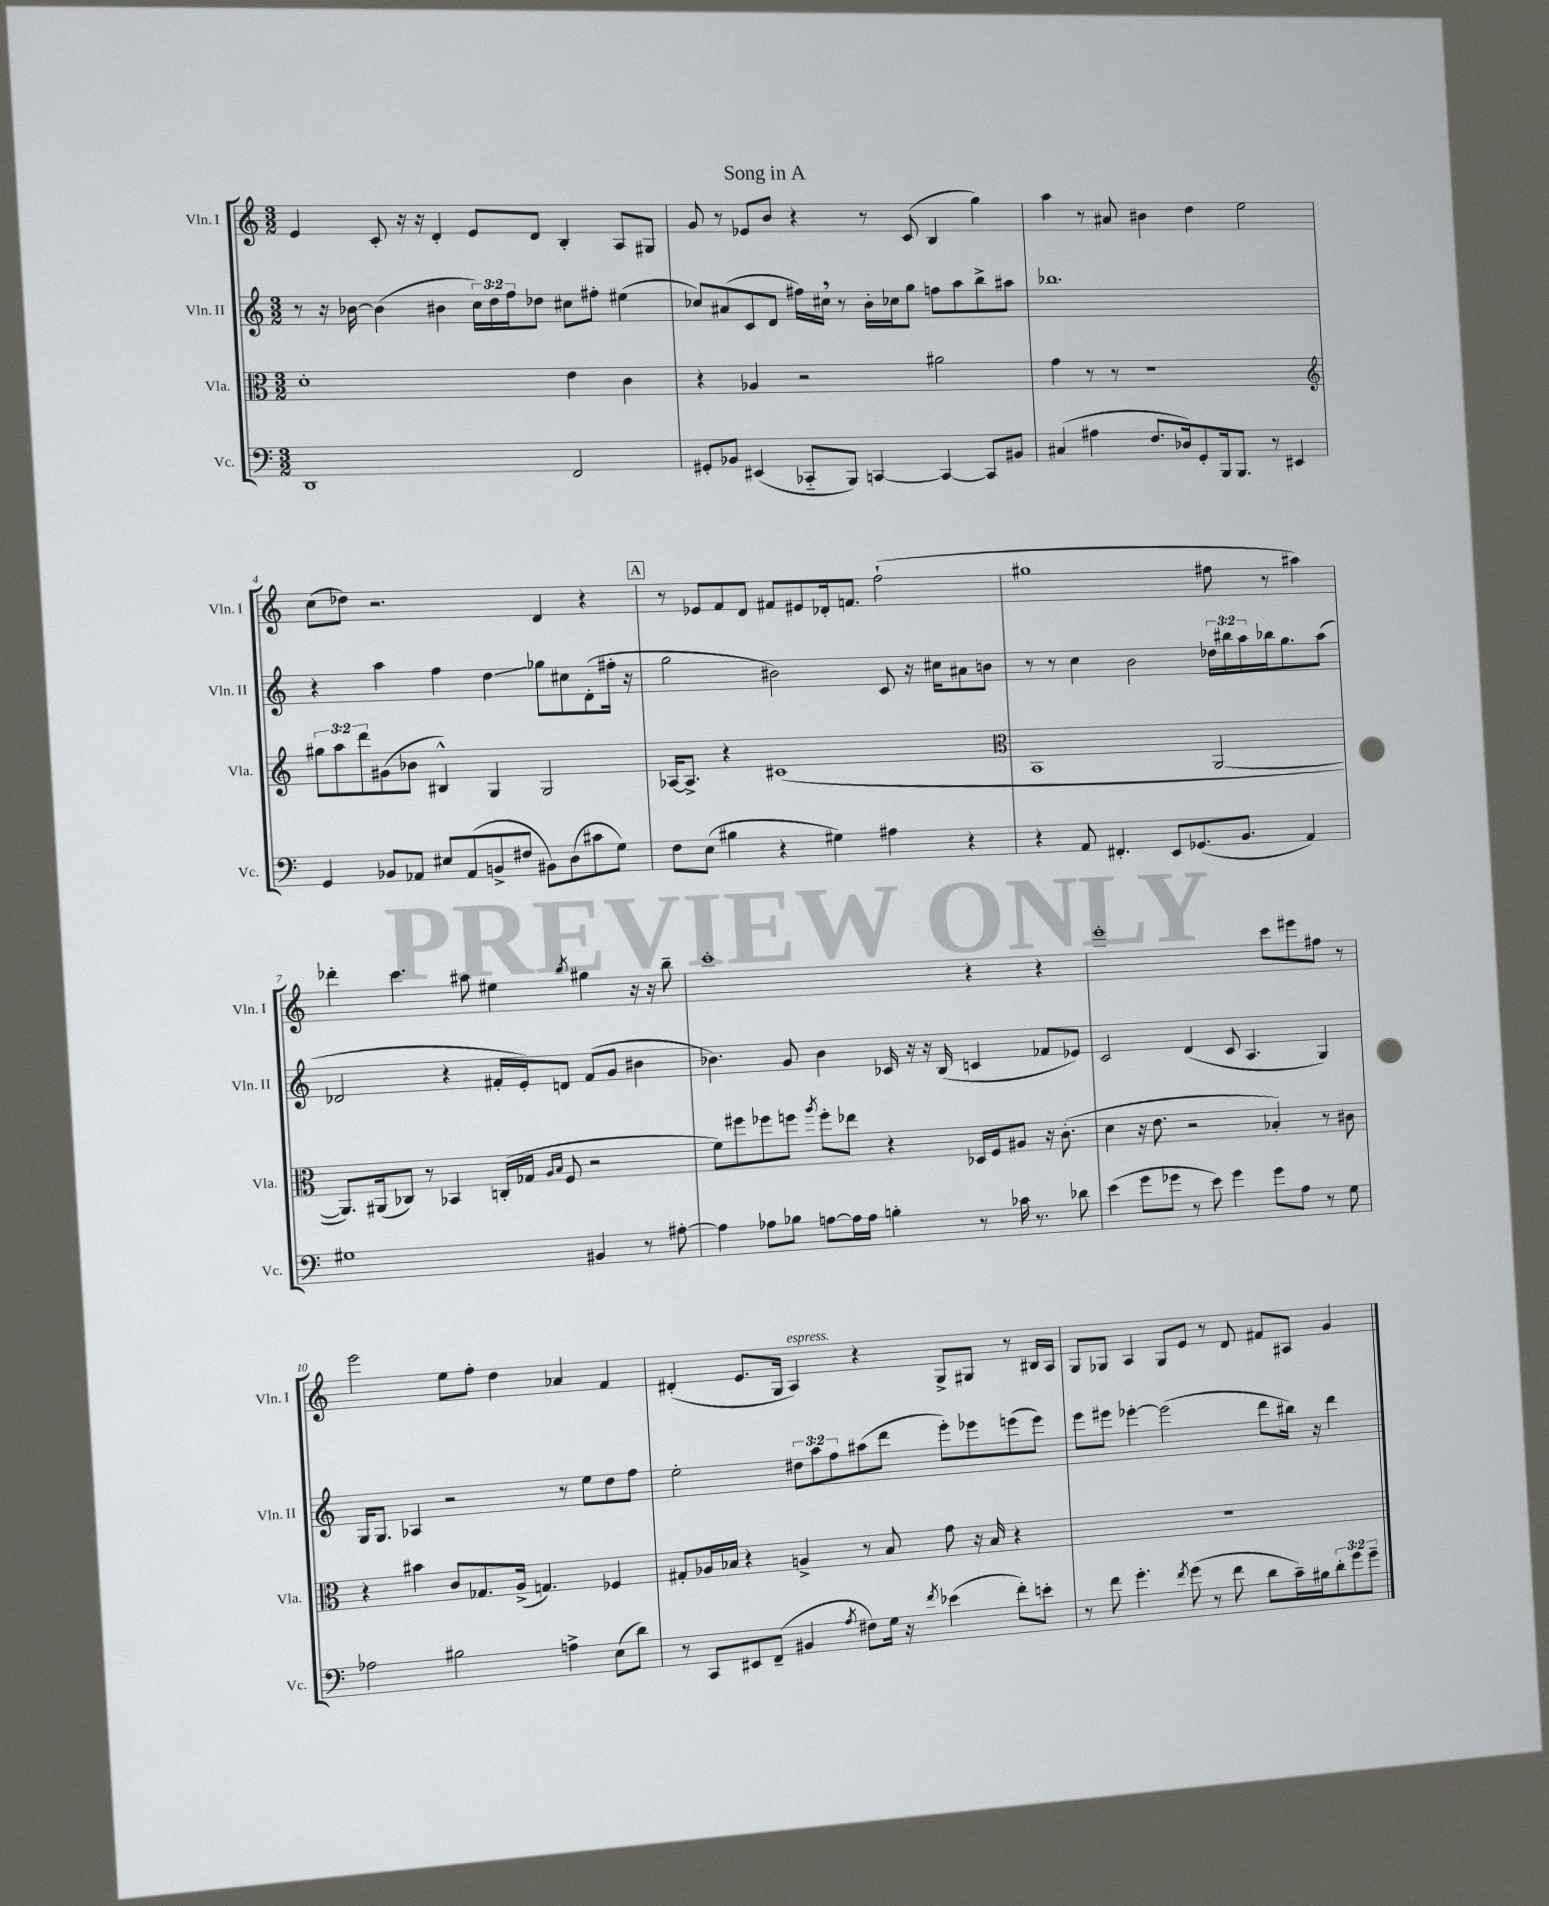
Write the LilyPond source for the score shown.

\header { title = "Song in A" }
<<
\new StaffGroup <<
\new Staff = "s0" \with { instrumentName = "Vln. I" shortInstrumentName = "Vln. I" } {
    \clef treble \key c \major \numericTimeSignature \time 3/2
    e'4 c'8-. r16 r16 d'4-. e'8 d'8 b4-. a8 gis8 |
    g'8 r8 ees'8 b'8 r4 r8 c'8( b4 g''4) |
    a''4 r8 ais'8 bis'4 d''4 e''2 |
    c''8( des''8) r2. d'4 r4 |
    \mark \markup { \box "A" } r8 ees'8 f'8 d'8 fis'8 eis'8 des'16-. f'8. f''2-!( |
    gis''1 fis''8 r8 ais''4) |
    des'''4-. c'''4. ais''8 eis''4 \acciaccatura { b''8 } gis''4 r16 r16 b''8-- |
    c'''1-. r4 r4 |
    e'''1-. c'''8 eis'''8 fis''8 r8 |
    e'''2 e''8 f''8-. d''4 aes'4 f'4 |
    dis'4-.( e'8. g16 a4^\markup { \italic "espress." }) r4 g8-> gis8 r8 bis16 a16 |
    g8 ges8 a4 ges8 e'8 r8 d'8 fis'8 ais8 g'4 \bar "|." |
}
\new Staff = "s1" \with { instrumentName = "Vln. II" shortInstrumentName = "Vln. II" } {
    \clef treble \key c \major \numericTimeSignature \time 3/2 \override Staff.TupletNumber.text = #tuplet-number::calc-fraction-text
    r8 r16 bes'16~ bes'4( bis'4 \tuplet 3/2 { c''16) d''16 f''16 } des''8 cis''8 fis''8-. eis''4( |
    ces''8) ais'8( c'8 d'8 fis''16) cis''16 \breathe r8 b'16-. ces''16 g''8 f''8 a''8 b''8-> ais''8 |
    bes''1. |
    r4 a''4 f''4 d''4\glissando ges''8 cis''8 d'8-.( fis''16-. r16 |
    \mark \markup { \box "A" } g''2 bis'2) c'8 r16 cis''16 ais'8 b'8 |
    r8 r8 c''4 b'2 \tuplet 3/2 { des''16 bis''16 a''16 } bes''16 g''8. a''8( |
    des'2 r4 fis'16-. e'16-.) d'8 fis'8( g'8 bis'4 |
    bes'4.) g'8 bes'4 ces'16 r16 r16 b16( c'4 fes'8 ees'8) |
    c'2 d'4( c'8 a4. g4) |
    g16 g8. aes4 r2 r8 e''8 d''8 f''8 |
    e''2-. \tuplet 3/2 { dis''8 a''8 f''8 } ais''8( d'''8 e'''8-.) ees'''8 e'''8( e'''8) |
    e'''8 eis'''8 ees'''4~-. ees'''2( d'''8 bis''16) r16 d'''4 \bar "|." |
}
\new Staff = "s2" \with { instrumentName = "Vla." shortInstrumentName = "Vla." } {
    \clef alto \key c \major \numericTimeSignature \time 3/2 \override Staff.TupletNumber.text = #tuplet-number::calc-fraction-text
    d'1-. e'4 c'4 |
    r4 aes4 r2 ais'2 |
    g'4 r8 r8 r1 |
    \clef treble \tuplet 3/2 { gis''8 a''8 d'''8 } gis'8( bes'8 bis4-^) g4 g2 |
    \mark \markup { \box "A" } aes16~ aes8.-> r4 cis'1( |
    \clef alto b,1 a,2~ |
    a,8.) ais,16( ces8) r8 bes,4 c16-.( ges16 \grace { a16 b16 } f8 r2 |
    f'8) fis''8 fes''8 f''8 \acciaccatura { a''8 } f''8-. ees''8 r4 des16 f16 ais8 r16 c'8.-.( |
    d'4 r16 e'8. r2 bes4-.) r8 cis'8 |
    r4 bis'4 c'8 ges8. a16->( g4.) fes4 |
    gis8-. aes16 bes16 r4 a4-> r8 bes8 g'8 r16 bes16 r4 |
    R1. \bar "|." |
}
\new Staff = "s3" \with { instrumentName = "Vc." shortInstrumentName = "Vc." } {
    \clef bass \key c \major \numericTimeSignature \time 3/2 \override Staff.TupletNumber.text = #tuplet-number::calc-fraction-text
    d,1 f,2 |
    gis,8-. bes,8 eis,4( ces,8-_ b,,8) c,4~ c,4~ c,8 bis,8 |
    cis4( ais4 f8. des16) g,8-. b,,16 b,,8. r8 eis,4 |
    g,4 bes,8 aes,8 eis8 aes,8( b,8-> fis8 bis,8) d8( cis'8 g8) |
    \mark \markup { \box "A" } f8 e8( bis4 r4 gis4) ais4 r4 |
    r4 a,8 fis,4.-. e,8 ges,8.( b,8. a,4) |
    gis1 bis,4 r8 ais8~-. |
    ais4 aes8 bes8 a8~ a16 a16 b4-. r8 ces'16 r8. des'8 |
    e'4( g'8 ges'8 r8 e'8) ges'4 ges'8 a8 r8 g8 |
    aes2 bis2 a4-> e8( d'8) |
    r8 c,8 eis,8 f,8--( bis,4 \acciaccatura { a8 } fis8) g16 r16 \acciaccatura { f'8 } ees'4( f'8-.) e'8-. |
    r8 f'8 g'4.-. \acciaccatura { f'8 } g'8( r8 f'8 d'8 c'16--) bis16 \tuplet 3/2 { d'8-. g'8 g'8-- } \bar "|." |
}
>>
>>
